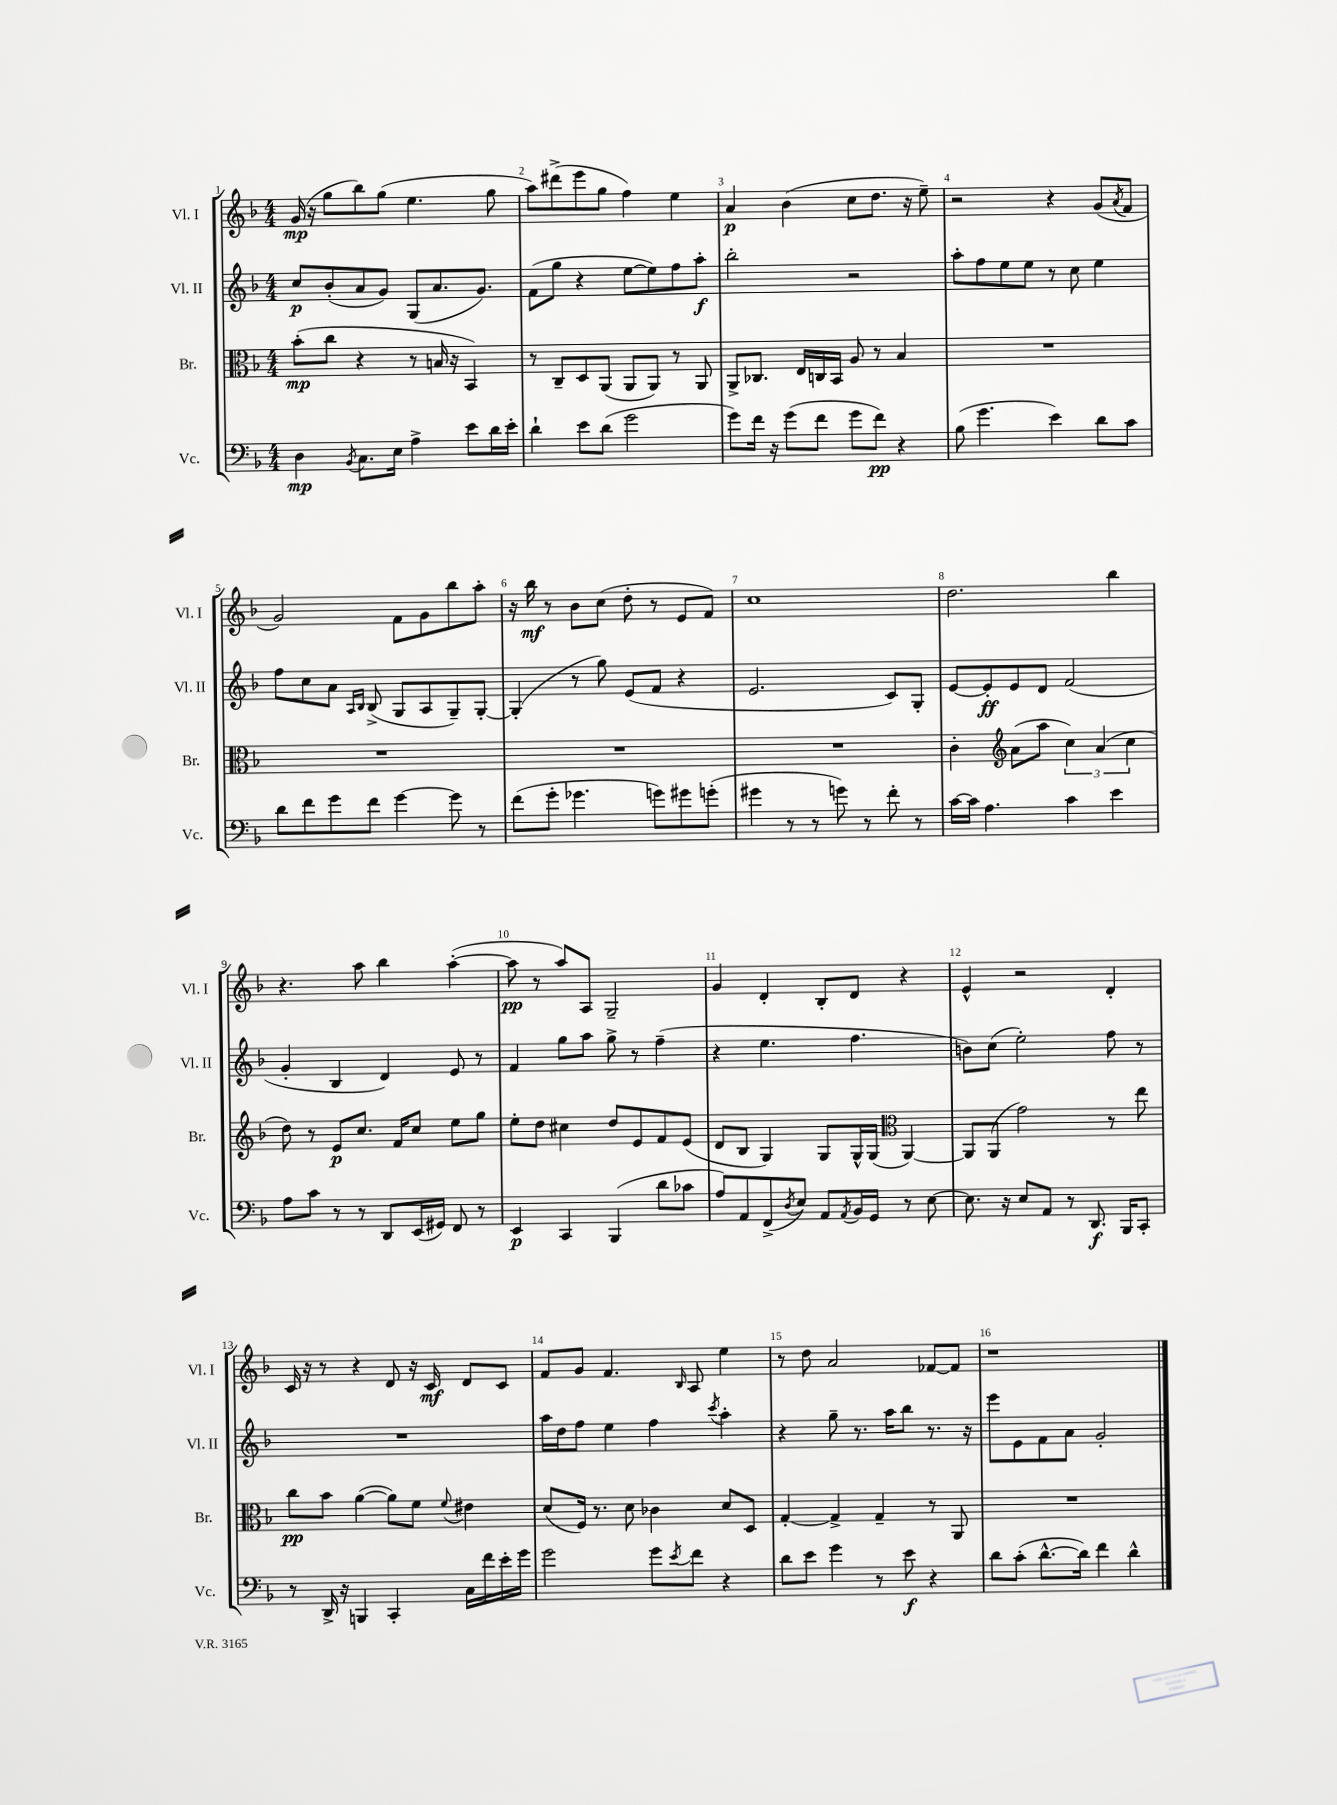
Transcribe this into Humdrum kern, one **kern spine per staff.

**kern	**dynam	**kern	**dynam	**kern	**dynam	**kern	**dynam
*part4	*part4	*part3	*part3	*part2	*part2	*part1	*part1
*staff4	*staff4	*staff3	*staff3	*staff2	*staff2	*staff1	*staff1
*I"Vc.	*	*I"Br.	*	*I"Vl. II	*	*I"Vl. I	*
*I'Vc.	*	*I'Br.	*	*I'Vl. II	*	*I'Vl. I	*
*clefF4	*	*clefC3	*	*clefG2	*	*clefG2	*
*k[b-]	*	*k[b-]	*	*k[b-]	*	*k[b-]	*
*M4/4	*	*M4/4	*	*M4/4	*	*M4/4	*
=1	=1	=1	=1	=1	=1	=1	=1
4D\	mp	(8b-'\L	mp	8cc/L	p	(16g/	mp
.	.	.	.	.	.	16r	.
.	.	8cc\J	.	(8b-'/	.	8gg\L	.
8qBB-/	.	.	.	.	.	.	.
8.C\L	.	4r	.	8a/	.	8bb-\)	.
.	.	.	.	8g/J)	.	(8gg\J	.
16E\Jk	.	.	.	.	.	.	.
4A^\	.	8r	.	(8G/L	.	4.ee\	.
.	.	16Bn/	.	8.a/	.	.	.
.	.	16r	.	.	.	.	.
8e\L	.	4BB-/)	.	.	.	.	.
.	.	.	.	8.g/J)	.	.	.
16d\L	.	.	.	.	.	8gg\	.
16e'\JJ	.	.	.	.	.	.	.
=2	=2	=2	=2	=2	=2	=2	=2
4d`\	.	8r	.	(8f\L	.	8aa\L)	.
.	.	8C~/L	.	8gg\J	.	(8ddd#X^\	.
8e\L	.	8D/	.	4r	.	8eee\	.
(8d\J	.	(8AA/J	.	.	.	8gg\J	.
2g\	.	8AA/L	.	[8ee\L	.	4ff\)	.
.	.	8AA/J)	.	8ee\])	.	.	.
.	.	8r	.	8ff\	.	4ee\	.
.	.	8AA/	.	8aa'\J	f	.	.
=3	=3	=3	=3	=3	=3	=3	=3
8g\L)	.	8AA^/L	.	2bb-'\	.	4a/	p
16f\Jk	.	8.C-X/J	.	.	.	.	.
16r	.	.	.	.	.	.	.
(8g\L	.	.	.	.	.	(4b-\	.
.	.	16E/LL	.	.	.	.	.
8f\J	.	16Cn/	.	.	.	.	.
.	.	16BB-/JJ	.	.	.	.	.
8g\L	.	8A/	.	2r	.	8cc\L	.
8f\J)	pp	8r	.	.	.	8.dd\J	.
4r	.	4B-/	.	.	.	.	.
.	.	.	.	.	.	16r	.
.	.	.	.	.	.	8ee~\)	.
=4	=4	=4	=4	=4	=4	=4	=4
(8B-\	.	1r	.	8aa'\L	.	2r	.
4.g\	.	.	.	8ff\	.	.	.
.	.	.	.	8ee\	.	.	.
.	.	.	.	8ee\J	.	.	.
4e\)	.	.	.	8r	.	4r	.
.	.	.	.	8cc\	.	.	.
8d\L	.	.	.	4ee\	.	(8g/L	.
.	.	.	.	.	.	8qa/	.
8c\J	.	.	.	.	.	8f/J	.
!!LO:LB:g=z
=5	=5	=5	=5	=5	=5	=5	=5
8d\L	.	1r	.	8ff\L	.	2g/)	.
8f\	.	.	.	8cc\	.	.	.
8g\	.	.	.	8a\J	.	.	.
.	.	.	.	16qqA/LL	.	.	.
.	.	.	.	16qqB-/JJ	.	.	.
8f\J	.	.	.	(8B-^/	.	.	.
[4g\	.	.	.	8G/L	.	8f\L	.
.	.	.	.	8A/	.	8g\	.
8g\]	.	.	.	8G~/)	.	8bb-\	.
8r	.	.	.	[8G'/J	.	8aa'\J	.
=6	=6	=6	=6	=6	=6	=6	=6
(8f\L	.	1r	.	(4G'/]	.	16r	.
.	.	.	.	.	.	16bb-\	mf
8g'\J	.	.	.	.	.	8r	.
4.g-X\	.	.	.	8r	.	8b-\L	.
.	.	.	.	8gg\)	.	(8cc\J	.
.	.	.	.	(8e/L	.	8dd'\	.
8gn\L)	.	.	.	8f/J	.	8r	.
8g#X\	.	.	.	4r	.	8e/L	.
(8gn'\J	.	.	.	.	.	8f/J)	.
=7	=7	=7	=7	=7	=7	=7	=7
4g#X\	.	1r	.	2.e/	.	1cc	.
8r	.	.	.	.	.	.	.
8r	.	.	.	.	.	.	.
8gn\)	.	.	.	.	.	.	.
8r	.	.	.	.	.	.	.
8f'\	.	.	.	8c/L)	.	.	.
8r	.	.	.	8G'/J	.	.	.
=8	=8	=8	=8	=8	=8	=8	=8
[16c\LL	.	4c'\	.	[8e/L	.	2.dd\	.
16c\JJ]	.	.	.	.	.	.	.
4.A\	.	.	.	8e'/]	ff	.	.
*	*	*clefG2	*	*	*	*	*
.	.	(8a\L	.	8e/	.	.	.
.	.	8aa\J	.	8d/J	.	.	.
4c\	.	6cc\)	.	(2f/	.	.	.
.	.	(6a/	.	.	.	.	.
4e\	.	.	.	.	.	4bb-\	.
.	.	6cc\	.	.	.	.	.
!!LO:LB:g=z
=9	=9	=9	=9	=9	=9	=9	=9
8A\L	.	8dd\)	.	4g'/	.	4.r	.
8c\J	.	8r	.	.	.	.	.
8r	.	8e/L	p	4B-/	.	.	.
8r	.	8.cc/J	.	.	.	8aa\	.
8DD/L	.	.	.	4d/)	.	4bb-\	.
.	.	16f/KL	.	.	.	.	.
(16EE/L	.	8cc/J	.	.	.	.	.
16GG#X/JJ)	.	.	.	.	.	.	.
8FF/	.	8ee\L	.	8e/	.	([4aa'\	.
8r	.	8gg\J	.	8r	.	.	.
=10	=10	=10	=10	=10	=10	=10	=10
4EE/	p	8ee'\L	.	4f/	.	8aa\]	pp
.	.	8dd\J	.	.	.	8r	.
4CC/	.	4cc#X\	.	8gg\L	.	8aa/L)	.
.	.	.	.	8aa\J	.	8A/J	.
(4BBB-/	.	8dd/L	.	8gg^\	.	2G~/	.
.	.	8e/	.	8r	.	.	.
8d\L	.	8f/	.	(4ff~\	.	.	.
8c-X\J	.	(8e/J	.	.	.	.	.
=11	=11	=11	=11	=11	=11	=11	=11
8A/L)	.	8d/L	.	4r	.	4g/	.
8AA/	.	8B-/J	.	.	.	.	.
(8FF^/	.	4G/)	.	4.ee\	.	4d'/	.
8qD/	.	.	.	.	.	.	.
8E/J)	.	.	.	.	.	.	.
8AA/L	.	8G/L	.	.	.	8B-'/L	.
8qAA/	.	.	.	.	.	.	.
16BB-/L	.	16G^^/L	.	4.ff\	.	8d/J	.
16GG/JJ	.	(16G/JJ	.	.	.	.	.
*	*	*clefC3	*	*	*	*	*
8r	.	[4AA/)	.	.	.	4r	.
[8E\	.	.	.	.	.	.	.
=12	=12	=12	=12	=12	=12	=12	=12
8.E\]	.	8AA/L]	.	8bn\L)	.	4e^^/	.
.	.	(8AA/J	.	(8cc\J	.	.	.
16r	.	.	.	.	.	.	.
8E/L	.	2g\)	.	2ee'\)	.	2r	.
8AA/J	.	.	.	.	.	.	.
8r	.	.	.	.	.	.	.
8.DD/	f	.	.	.	.	.	.
.	.	8r	.	8ff\	.	4d'/	.
16BBB-/KL	.	.	.	.	.	.	.
8CC'/J	.	8ee\	.	8r	.	.	.
!!LO:LB:g=z
=13	=13	=13	=13	=13	=13	=13	=13
8r	.	8cc\L	pp	1r	.	16c/	.
.	.	.	.	.	.	16r	.
16DD^/	.	8b-\J	.	.	.	8r	.
16r	.	.	.	.	.	.	.
4BBBn/	.	([4a\	.	.	.	4r	.
4CC'/	.	8a\L])	.	.	.	8d/	.
.	.	8f\J	.	.	.	16r	.
.	.	.	.	.	.	16c/	mf
.	.	8qqf/	.	.	.	.	.
16C\LL	.	4e#X\	.	.	.	8d/L	.
16f\	.	.	.	.	.	.	.
16e'\	.	.	.	.	.	8c/J	.
16g\JJ	.	.	.	.	.	.	.
=14	=14	=14	=14	=14	=14	=14	=14
2g\	.	(8d/L	.	16aa\LL	.	8f/L	.
.	.	.	.	16dd\J	.	.	.
.	.	16F/Jk)	.	8ff\J	.	8g/J	.
.	.	8.r	.	.	.	.	.
.	.	.	.	4ee\	.	4.f/	.
.	.	8d\	.	.	.	.	.
8g\L	.	4c-X\	.	4ff\	.	.	.
8qe/	.	.	.	.	.	16qqB-/	.
8f\J	.	.	.	.	.	8A/	.
.	.	.	.	8qccc/	.	.	.
4r	.	8d/L	.	4aa'\	.	4ee\	.
.	.	8D/J	.	.	.	.	.
=15	=15	=15	=15	=15	=15	=15	=15
8d\L	.	[4G'/	.	4r	.	8r	.
8e\J	.	.	.	.	.	8dd\	.
4g\	.	4G^/]	.	8gg~\	.	2a/	.
.	.	.	.	8.r	.	.	.
8r	.	4G~/	.	.	.	.	.
.	.	.	.	16aa\KL	.	.	.
8e\	f	.	.	8bb-\J	.	.	.
4r	.	8r	.	8.r	.	[8f-X/L	.
.	.	8AA/	.	.	.	8f-/J]	.
.	.	.	.	16r	.	.	.
=16	=16	=16	=16	=16	=16	=16	=16
8d\L	.	1r	.	8eee\L	.	1r	.
(8c'\J	.	.	.	8e\	.	.	.
[8.d^^\L	.	.	.	8f\	.	.	.
.	.	.	.	8a\J	.	.	.
16d\Jk])	.	.	.	.	.	.	.
4f\	.	.	.	2g'/	.	.	.
4d^^\	.	.	.	.	.	.	.
==	==	==	==	==	==	==	==
*-	*-	*-	*-	*-	*-	*-	*-
